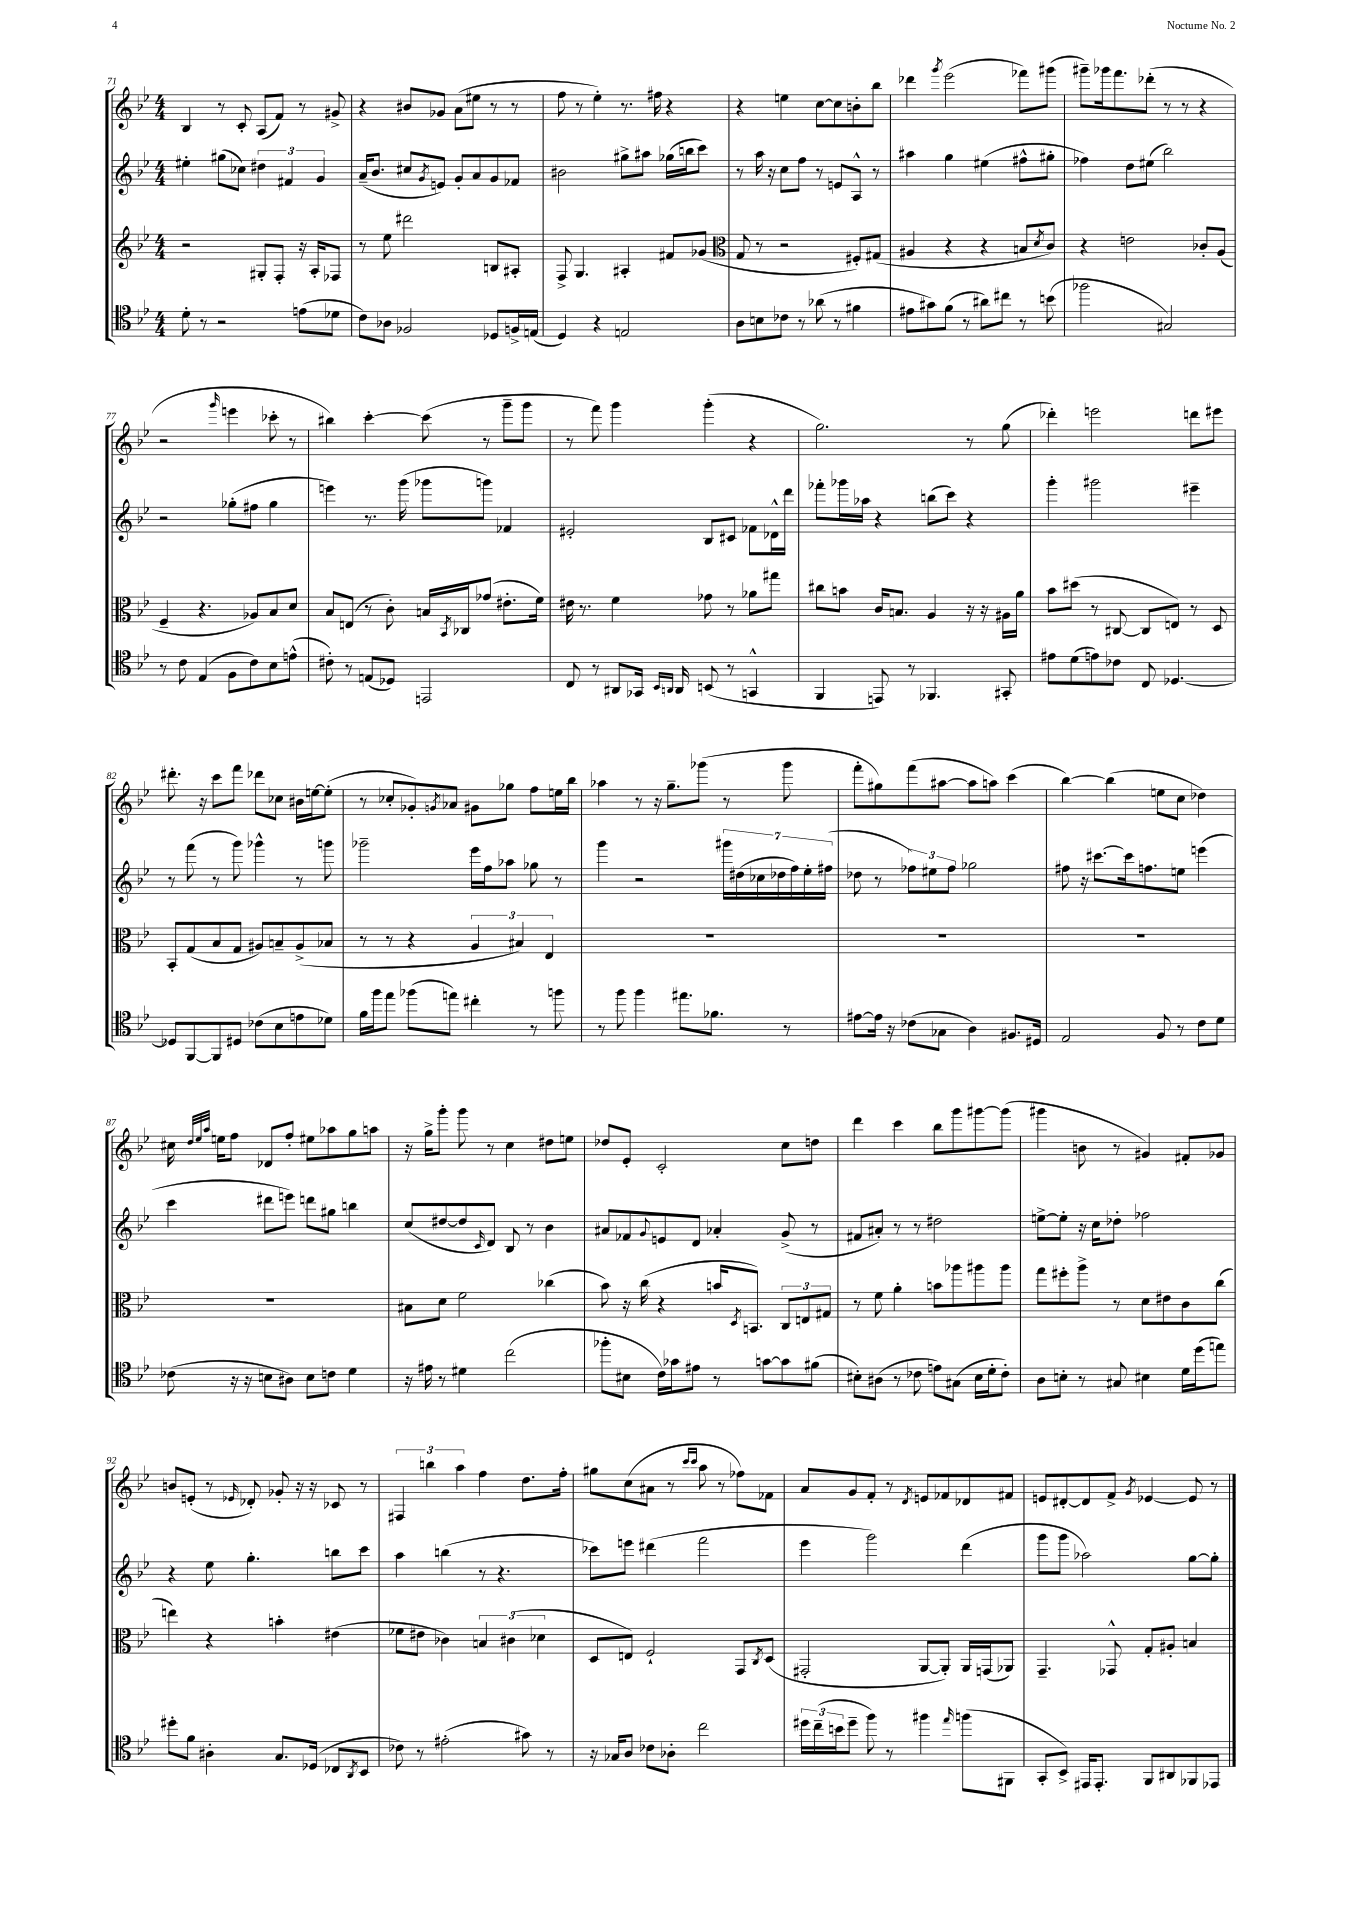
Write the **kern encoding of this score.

**kern	**kern	**kern	**kern
*part4	*part3	*part2	*part1
*staff4	*staff3	*staff2	*staff1
*clefC4	*clefG2	*clefG2	*clefG2
*k[b-e-]	*k[b-e-]	*k[b-e-]	*k[b-e-]
*M4/4	*M4/4	*M4/4	*M4/4
=71	=71	=71	=71
8d'\	2r	4ee#X'\	4B-/
8r	.	.	.
2r	.	(8gg#X\L	8r
.	.	8cc-X\J)	8c'/
.	8G#X'/L	6dd#X\	(8A/L
.	8F'/J	.	8f/J)
.	.	6f#X/	.
(8en\L	16r	.	8r
.	16A'/KL	.	.
.	.	6g/	.
8d-X\J	8F-X/J	.	8g#X^/
=72	=72	=72	=72
8c\L)	8r	(16a~/KL	4r
.	.	8.b-/J	.
8A-X\J	8ee-\	.	.
2F-X/	2ddd#X\	8cc#X/L	8b#X/L
.	.	8qg/	.
.	.	8en/J)	8g-X/J
.	.	8g'/L	(8a\L
.	.	8a/	8ee#X\J
8D-X/L	8Bn/L	8g/	8r
16Fn^/L	8A#X'/J	8f-X/J	8r
(16En/JJ	.	.	.
=73	=73	=73	=73
4D/)	8F^/	2b#X\	8ff\
.	4.G/	.	8r
4r	.	.	4ee-'\)
2En/	4A#X'/	8gg#X^\L	8.r
.	.	8aa#X\J	.
.	.	.	16ff#X\
.	8f#X/L	(16gg-X\LL	4r
.	.	16bbn\J	.
.	(8g-X/J	8ccc\J)	.
=74	=74	=74	=74
*	*clefC3	*	*
8A\L	8G/	8r	4r
8Bn\	8r	16aa\	.
.	.	16r	.
8c-X\J	2r	8cc\L	4een\
8r	.	8ff\J	.
(8a-X\	.	8r	[8cc\L
8r	.	8en/L	8cc\]
4f#X\	8F#X'/L)	8A^^/J	8bn'\
.	(8G#X/J	8r	8bb-\J
=75	=75	=75	=75
8e#X\L	4A#X/	4aa#X\	4ddd-X\
8g#X\)	.	.	.
.	.	.	8qggg/
(8f\J	4r	4gg\	(2eee-\
8r	.	.	.
8a#X\L)	4r	(4ee#X\	.
8cc#X\J	.	.	.
8r	8Bn/L	8ff#X^^\L	8fff-X\L)
.	8qd/	.	.
(8bn\	8c/J)	8gg#X'\J	(8ggg#X\J
=76	=76	=76	=76
2ff-X\	4r	4ff-X\)	8ggg#X~\L)
.	.	.	16ggg-X\k
.	.	.	8.fff\
.	2en\	8dd\L	.
.	.	(8ee#X\J	(8ddd-X'\J
2G#X/)	.	2bb-\)	8r
.	.	.	8r
.	8c-X'/L	.	4r
.	(8A/J	.	.
!!LO:LB:g=z
=77	=77	=77	=77
8r	4F~/	2r	2r
8c\	.	.	.
(4E-/	4.r	.	.
.	.	.	16qqggg/
8F\L	.	(8gg-X'\L	4eeen\
8c\)	8A-X/L)	8ff#X\J	.
8B-\	8B-/	4gg-\	8ccc-X'\
(8en^^\J	8d/J	.	8r
=78	=78	=78	=78
8c#X'\)	8B-/L	4eeen\)	4bb#X\)
8r	(8En/J	.	.
(8En/L	8r	8.r	[4ccc'\
8D-X/J)	8c'\)	.	.
.	.	(16ggg\	.
2EEn/	16Bn/LL	8ggg-X\L	(8ccc\]
.	8qBB-/	.	.
.	16C-X/J	.	.
.	(8g-X/J	8gggn\J)	8r
.	8.e#X'\L	4f-X/	8ggg~\L
.	.	.	8ggg\J
.	16f\Jk)	.	.
=79	=79	=79	=79
8C/	16e#X\	2e#X'/	8r
.	8.r	.	.
8r	.	.	8fff\)
8AA#X/L	4f\	.	4ggg\
16GG-X/Jk	.	.	.
16qqBB-/LL	.	.	.
16qqAAn/JJ	.	.	.
16AA/	.	.	.
(8BBn/	8g-X\	8B-/L	(4ggg'\
8r	8r	8c#X/J	.
4GGn^^/	8a-X\L	8f-X\L	4r
.	8gg#X\J	16d-X^^\L	.
.	.	16ddd\JJ	.
=80	=80	=80	=80
4FF/	8cc#X\L	8fff-X'\L	2.gg\)
.	8bn\J	16ggg-X\L	.
.	.	16aa-X\JJ	.
8EEn/)	16c/KL	4r	.
.	8.Bn/J	.	.
8r	.	.	.
4.FF-X/	4A/	(8bbn\L	.
.	.	8ccc\J)	.
.	16r	4r	8r
.	16r	.	.
8GG#X'/	16A#X\LL	.	(8gg\
.	16a\JJ	.	.
=81	=81	=81	=81
8e#X\L	8b-\L	4ggg'\	4ddd-X'\)
(8d\	(8dd#X\J	.	.
8en\)	8r	2ggg#X\	2eeen\
8c-X\J	[8C#X/	.	.
8C/	8C#/L]	.	.
[4.D-X/	8En/J)	.	.
.	8r	4eee#X~\	8dddn\L
.	8D/	.	8eee#X\J
!!LO:LB:g=z
=82	=82	=82	=82
8D-X/L]	8BB-'/L	8r	8.ddd#X'\
[8FF/	(8G/	(8fff\	.
.	.	.	16r
8FF/]	8B-/	8r	8ccc\L
8D#X/J	8G/J	8ggg\)	8fff\J
(8c-X\L	8A#X/L)	4ggg-X^^\	8ddd-X\L
8B-\	8Bn~/	.	8cc-X\J
8en\	(8A#^/	8r	16b#X\LL
.	.	.	[16een\J
8d-X\J)	8B-X/J	8gggn\	(8ee'\J]
=83	=83	=83	=83
16f\LL	8r	2ggg-X~\	8r
16ff\J	.	.	.
8ee-\J	8r	.	8cc-X'/L
(8ff-X\L	4r	.	8g-X'/)
.	.	.	8qgn/
8een\J)	.	.	8a-X/J
4cc#X'\	6A/	16eee-\LL	8g#X\L
.	.	16ff\J	.
.	.	8aa-X\J	8gg-X\J
.	6B#X/)	.	.
8r	.	8gg-X\	8ff\L
.	6E-/	.	.
8ffn\	.	8r	16een\L
.	.	.	16bb-\JJ
=84	=84	=84	=84
8r	1r	4ggg\	4aa-X\
8ff\	.	.	.
4ff\	.	2r	8r
.	.	.	16r
.	.	.	8.gg~\L
8.ee#X\L	.	.	.
.	.	.	(8ggg-X\J
8.f-X\J	.	.	.
.	.	28ggg#X\LL	8r
.	.	(28dd#X\	.
.	.	28cc-X\	.
.	.	28dd-X\	.
8r	.	.	8ggg-\
.	.	28ff\)	.
.	.	28ee-'\	.
.	.	(28ff#X\JJ	.
=85	=85	=85	=85
[8e#X\L	1r	8dd-X\	8fff'\L
16e#\Jk]	.	8r	8gg#X\)
16r	.	.	.
(8c-X\L	.	12ff-X\L)	(8fff\
.	.	12ee#X\	.
8G-X\J	.	.	[8aa#X\J
.	.	12ff-\J	.
4A\)	.	2gg-X\	8aa#\L]
.	.	.	8aan\J)
8.F#X/L	.	.	(4ccc\
16D#X/Jk	.	.	.
=86	=86	=86	=86
2E-/	1r	8ff#X\	[4bb-\)
.	.	16r	.
.	.	[8.ccc#X\L	.
.	.	.	(4bb-\]
.	.	16ccc#\k]	.
.	.	8.ffn\	.
8F/	.	.	8een\L
8r	.	8een\J	8cc\J
8c\L	.	(4eeen\	4dd-X\)
8d\J	.	.	.
!!LO:LB:g=z
=87	=87	=87	=87
(8c-X\	1r	4ccc\	16cc#X\
.	.	.	32qqdd/LLL
.	.	.	32qqee-/
.	.	.	32qqaa/JJJ
.	.	.	16een\KL
16r	.	.	8ff\J
16r	.	.	.
8Bn\L	.	8ddd#X\L	8d-X/L
8A#X\J)	.	8eeen\J)	8ff'/J
8B\L	.	8dddn\L	8ee#X\L
8cn\J	.	8gg#X\J	8aa-X\
4d\	.	4bbn\	8gg\
.	.	.	8aan\J
=88	=88	=88	=88
16r	8B#X\L	(8cc/L	16r
16e#X\	.	.	16gg^\KL
8r	8d\J	[8dd#X/	8ggg'\J
4d#X\	2f\	8dd#/]	8ggg\
.	.	16qqc/	.
.	.	8d/J)	8r
(2cc\	.	8B-/	4cc\
.	.	8r	.
.	(4cc-X\	4b-\	8dd#X\L
.	.	.	8een\J
=89	=89	=89	=89
8ff-X'\L	8b-\)	8a#X/L	8dd-X/L
8B#X\J	16r	8f-X/	8e-'/J
.	(16cc\	.	.
.	.	8qqg/	.
16c\LL)	4r	8en/	2c'/
16g-X\J	.	.	.
8e#X\J	.	8d/J	.
8r	16bn/KL	4a-X'/	.
.	8qD/	.	.
.	8.BBn/J)	.	.
[8gn\L	.	.	.
8g\]	12C/L	(8g^/	8cc\L
.	12En/	.	.
(8f#X\J	.	8r	8ddn\J
.	12G#X/J	.	.
=90	=90	=90	=90
8B#X'\L)	8r	8f#X/L	4ddd\
(8A#X\J	8f\	8a#X'/J)	.
8r	4a'\	8r	4ccc\
8c-X\	.	8r	.
8en\L)	8bn\L	2dd#X\	8bb-\L
(8G#X\J	8aa-X\	.	8ggg\
16B#\LL	8aa#X\	.	[8ggg#X\
16d'\J	.	.	.
8c-'\J)	8aa#\J	.	(8ggg#\J]
=91	=91	=91	=91
8A\L	8gg\L	[8een^\L	4ggg#X\
8Bn'\J	8ff#X'\	8ee'\J]	.
8r	8aa^\J	16r	8bn\
.	.	16cc\KL	.
8G#X/	8r	8dd-X'\J	8r
4B#X\	8d\L	2ff-X\	4g#X/)
.	8e#X\	.	.
16d\LL	8c\	.	8f#X'/L
(16dd\J	.	.	.
8een\J)	(8cc\J	.	8g-X/J
!!LO:LB:g=z
=92	=92	=92	=92
8dd#X'\L	4een\)	4r	8bn/L
8f\J	.	.	(8en'/J
4A#X'\	4r	8ee-\	8r
.	.	.	16qqe-X/
.	.	4.gg'\	8d-X'/)
8.G/L	4bn'\	.	8g-X'/
.	.	.	16r
(16D-X/Jk	.	.	16r
8C-X/L	(4e#X\	8bbn\L	8c-X/
8qAA/	.	.	.
8BB-/J	.	8ccc\J	8r
=93	=93	=93	=93
8c-X\)	8f-X\L	4aa\	6F#X/
8r	8e#X\J	.	.
.	.	.	6bbn\
(2e#X'\	4c-X\)	(4bbn\	.
.	.	.	6aa\
.	6Bn/	8r	4ff\
.	.	4.r	.
.	(6c#X\	.	.
8g#X\)	.	.	8.dd\L
.	6d-X\	.	.
8r	.	.	.
.	.	.	16ff'\Jk
=94	=94	=94	=94
16r	8D/L	8ccc-X\L)	8gg#X\L
16G-X/KL	.	.	.
8A/J	8En/J)	8eeen\J	(8cc\
8c-X\L	2F`/	(4ddd#X\	8a#X\J
8A-X'\J	.	.	8r
.	.	.	16qqccc/LL
.	.	.	16qqccc/JJ
2cc\	.	2fff\	8aa\
.	.	.	8r
.	8GG/L	.	8ff-X\L)
.	8qC/	.	.
.	(8D/J	.	8f-X\J
=95	=95	=95	=95
24dd#X\LL	2GG#X'/	4eee-\	8a/L
(24cc~\	.	.	.
24bn\J	.	.	.
8dd#~\J	.	.	8g/
8ff\)	.	2ggg\)	8f'/J
8r	.	.	8r
.	.	.	8qd/
4ff#X\	[8AA/L	.	8en/L
.	8AA'/J])	.	8f-X/
16qqee-/	.	.	.
(8ffn\L	16AA/LL	(4ddd\	8d-X/
.	(16GGn/J	.	.
8FF#X\J	8AA-X/J)	.	8f#X/J
=96	=96	=96	=96
8GG'/L	4.GG~/	8ggg\L	8en/L
8BB-^/J)	.	8ggg\J	[8d#X'/
16EE#X/KL	.	2aa-X\)	8d#/]
8.EE#'/J	.	.	.
.	8GG-X^^/	.	8f^/J
.	.	.	8qg/
8FF/L	8G'/L	.	[4e-X/
8AA#X/	8A#X'/J	.	.
8FF-X/	4Bn/	[8gg\L	8e-/]
8EE-X/J	.	8gg'\J]	8r
==	==	==	==
*-	*-	*-	*-
